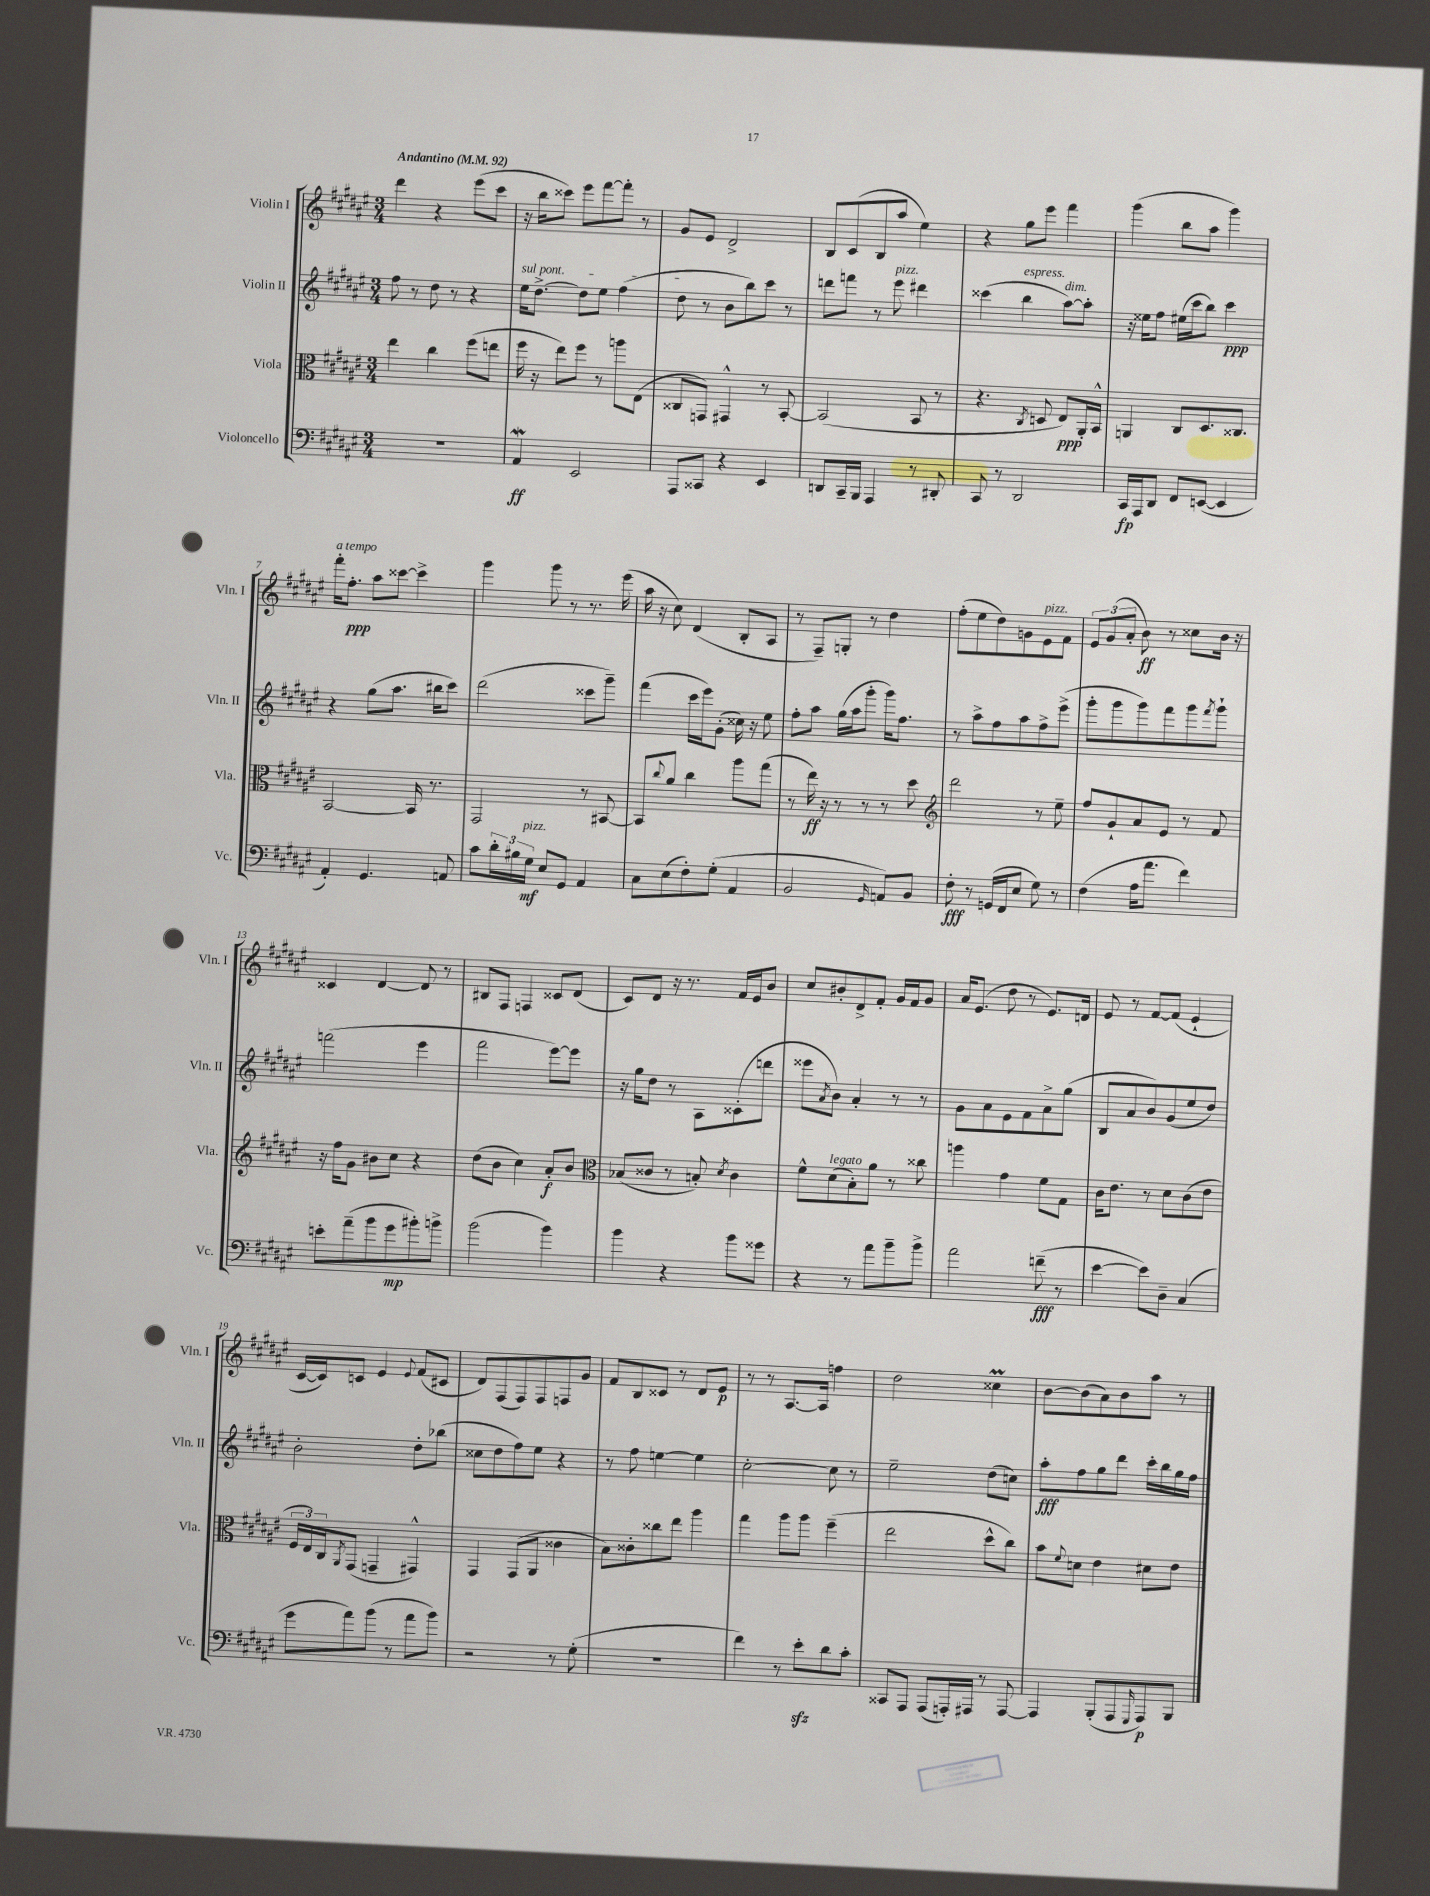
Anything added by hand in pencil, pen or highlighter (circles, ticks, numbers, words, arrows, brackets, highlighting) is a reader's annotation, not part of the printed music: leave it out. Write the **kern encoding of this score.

**kern	**dynam	**kern	**dynam	**kern	**dynam	**kern	**dynam
*part4	*part4	*part3	*part3	*part2	*part2	*part1	*part1
*staff4	*staff4	*staff3	*staff3	*staff2	*staff2	*staff1	*staff1
*I"Violoncello	*	*I"Viola	*	*I"Violin II	*	*I"Violin I	*
*I'Vc.	*	*I'Vla.	*	*I'Vln. II	*	*I'Vln. I	*
*clefF4	*	*clefC3	*	*clefG2	*	*clefG2	*
*k[f#c#g#d#a#e#]	*	*k[f#c#g#d#a#e#]	*	*k[f#c#g#d#a#e#]	*	*k[f#c#g#d#a#e#]	*
*M3/4	*	*M3/4	*	*M3/4	*	*M3/4	*
*MM92	*	*MM92	*	*MM92	*	*MM92	*
=1	=1	=1	=1	=1	=1	=1	=1
!	!	!	!	!	!	!LO:TX:a:B:t=Andantino	!
2.r	.	4ee#\	.	8ff#\	.	4ddd#\	.
.	.	.	.	8r	.	.	.
.	.	4cc#\	.	8dd#\	.	4r	.
.	.	.	.	8r	.	.	.
.	.	(8ff#\L	.	4r	.	(8eee#\L	.
.	.	8een\J	.	.	.	8ccc#\J	.
=2	=2	=2	=2	=2	=2	=2	=2
!	!	!	!	!LO:TX:a:i:t=sul pont.	!	!	!
4AA#W/	ff	16ff#\	.	16ee#\KL	.	16r	.
.	.	16r	.	[8.dd#^\J	.	16bb\KL	.
.	.	8ee#\L)	.	.	.	8ccc##X\J)	.
2EE#/	.	8ff#\J	.	8dd#\L]	.	8eee#\L	.
.	.	8r	.	8ee#\J	.	[8fff#\	.
.	.	8aan\L	.	(4ff#\	.	8fff#'\J]	.
.	.	(8E#\J	.	.	.	8r	.
=3	=3	=3	=3	=3	=3	=3	=3
8AAA#/L	.	8C##X/L	.	8dd#\	.	8g#/L	.
8CC##X/J	.	8GGn/J)	.	8r	.	8e#/J	.
4r	.	4GG#X^^/	.	8b\L	.	2d#^/	.
.	.	.	.	8bb\)	.	.	.
4EE#/	.	8r	.	8ccc#\J	.	.	.
.	.	[8BB'/	.	8r	.	.	.
=4	=4	=4	=4	=4	=4	=4	=4
8DDn/L	.	(2BB/]	.	8dddn\L	.	8B/L	.
16CC#~/L	.	.	.	8fffn\J	.	(8c#/	.
16BBB/JJ	.	.	.	.	.	.	.
4AAA#/	.	.	.	8r	.	8B/	.
!	!	!	!	!LO:TX:a:i:t=pizz.	!	!	!
.	.	.	.	8eee#\	.	8aa#/J	.
8r	.	8BB/	.	4ddd#X\	.	4ee#\)	.
8DD#X'/	.	8r	.	.	.	.	.
=5	=5	=5	=5	=5	=5	=5	=5
8CC#/	.	4.r	.	(4ccc##X\	.	4r	.
8r	.	.	.	.	.	.	.
!	!	!	!	!LO:TX:a:i:t=espress.	!	!	!
2DD#/	.	.	.	4bb\	.	8gg#\L	.
.	.	8qC#/	.	.	.	.	.
.	.	8Dn/	.	.	.	8eee#\J	.
!	!	!	!	!LO:TX:a:i:t=dim.	!	!	!
.	.	8E#/L)	ppp	[8aa#\L)	.	4fff#\	.
.	.	16AA#'/L	.	8aa#'\J]	.	.	.
.	.	16BB^^/JJ	.	.	.	.	.
=6	=6	=6	=6	=6	=6	=6	=6
16CC#/LL	fp	4AAn/	.	16r	.	(4ggg#\	.
16AAA#/J	.	.	.	16ee##X\KL	.	.	.
8DD#/J	.	.	.	8ff#\J	.	.	.
8FF#/L	.	8C#/L	.	(16ee#X\LL	.	8bb\L	.
.	.	.	.	16ccc#\J	.	.	.
([8EEn/J	.	8.D#/	.	8bb\J)	.	8aa#\J	.
4EE/]	.	.	.	4ccc#\	ppp	4ggg#\)	.
.	.	8.C##X/J	.	.	.	.	.
!!LO:LB:g=z
=7	=7	=7	=7	=7	=7	=7	=7
!	!	!	!	!	!	!LO:TX:a:i:t=a tempo	!
4AA#'/)	.	[2BB/	.	4r	.	16fff#'\KL	.
.	.	.	.	.	.	8.ff#'\J	ppp
4.GG#/	.	.	.	(8gg#\L	.	8aa#\L	.
.	.	.	.	8.aa#\J	.	[8ccc##X\J	.
.	.	16BB/]	.	.	.	4ccc##^\]	.
.	.	8.r	.	16bb#X\KL	.	.	.
8AAn/	.	.	.	8ccc#\J)	.	.	.
=8	=8	=8	=8	=8	=8	=8	=8
8c#\L	.	2GG#/	.	(2ddd#\	.	4ggg#\	.
24d#'\L	.	.	.	.	.	.	.
24B#X\	.	.	.	.	.	.	.
!LO:TX:a:i:t=pizz.	!	!	!	!	!	!	!
24G#\JJ	mf	.	.	.	.	.	.
8E#/L	.	.	.	.	.	8ggg#\	.
8GG#/J	.	.	.	.	.	8r	.
4AA#/	.	8r	.	8ccc##X\L	.	8.r	.
.	.	[8BB#X/	.	8ggg#~\J)	.	.	.
.	.	.	.	.	.	(16eee#\	.
=9	=9	=9	=9	=9	=9	=9	=9
8C#\L	.	8BB#/L]	.	(4fff#\	.	16aa#\	.
.	.	.	.	.	.	16r	.
.	.	8qqcc#/	.	.	.	.	.
(8E#\	.	8a#/J	.	.	.	8cc#\)	.
8F#'\)	.	4cc#\	.	16ccc#\LL	.	(4d#/	.
.	.	.	.	16eee#\J)	.	.	.
(8G#'\J	.	.	.	(8g#'\J	.	.	.
4AA#/	.	8aa#\L	.	16cc##X\)	.	8B'/L	.
.	.	.	.	16r	.	.	.
.	.	(8gg#\J	.	8ee#\	.	8A#/J	.
=10	=10	=10	=10	=10	=10	=10	=10
2BB/	.	8r	.	8ff#'\L	.	8r	.
.	.	16ee#\)	ff	8aa#\J	.	8F#~/L)	.
.	.	16r	.	.	.	.	.
.	.	8r	.	(16gg#\LL	.	8Gn'/J	.
.	.	.	.	16aa#\J	.	.	.
.	.	8r	.	8ggg#'\J	.	8r	.
16qqGG#/	.	.	.	.	.	.	.
8AAn/L)	.	8r	.	16ggg#\KL)	.	4dd#\	.
.	.	.	.	8.ff#\J	.	.	.
8BB/J	.	8dd#\	.	.	.	.	.
=11	=11	=11	=11	=11	=11	=11	=11
*	*	*clefG2	*	*	*	*	*
8F#'\	fff	2ddd#\	.	8r	.	(8ff#'\L	.
8r	.	.	.	8aa#^\L	.	8ee#\	.
(16GGn/LL	.	.	.	8ff#\	.	8dd#\)	.
16FF#/J	.	.	.	.	.	.	.
8E#/J	.	.	.	8aa#\	.	8gn\	.
!	!	!	!	!	!	!LO:TX:a:i:t=pizz.	!
8G#\)	.	8r	.	8ff#^\	.	8e#\	.
8r	.	8ee#~\	.	(8eee#^\J	.	8f#\J	.
=12	=12	=12	=12	=12	=12	=12	=12
(4F#\	.	8ff#/L	.	8ggg#'\L	.	12e#/L	.
.	.	.	.	.	.	(12g#/	.
.	.	8g#`/	.	8ggg#\	.	.	.
.	.	.	.	.	.	12a#'/J	.
16A#\KL	.	8a#/	.	8ggg#\)	.	8b\)	ff
8.a#\J	.	.	.	.	.	.	.
.	.	8e#/J	.	8fff#\	.	8r	.
4f#\)	.	8r	.	8ggg#\	.	8cc##X\L	.
.	.	.	.	8qfff#/	.	.	.
.	.	8f#/	.	8ggg#`\J	.	16b\Jk	.
.	.	.	.	.	.	16r	.
!!LO:LB:g=z
=13	=13	=13	=13	=13	=13	=13	=13
8en'\L	.	16r	.	(2fffn\	.	4c##X/	.
.	.	16ff#\KL	.	.	.	.	.
(8a#~\	.	8g#\J	.	.	.	.	.
8b\	.	8b#X\L	.	.	.	[4d#/	.
8g#\	mp	8cc#\J	.	.	.	.	.
8b#X'\)	.	4r	.	4eee#\	.	8d#/]	.
8bn^\J	.	.	.	.	.	8r	.
=14	=14	=14	=14	=14	=14	=14	=14
(2b\	.	(8dd#\L	.	2fff#\	.	8B#X/L	.
.	.	8b\J	.	.	.	8F#/J	.
.	.	4cc#\)	.	.	.	4Fn/	.
4b\)	.	8a#'/L	f	[8eee#\L)	.	8c##X/L	.
.	.	8b/J	.	8eee#\J]	.	(8d#/J	.
=15	=15	=15	=15	=15	=15	=15	=15
*	*	*clefC3	*	*	*	*	*
4b\	.	(8B-X/L	.	16r	.	8c#/L)	.
.	.	.	.	16gg#\KL	.	.	.
.	.	8c##X/J	.	8dd#\J	.	8d#/J	.
4r	.	8r	.	8r	.	16r	.
.	.	.	.	.	.	8.r	.
.	.	8Bn'/)	.	8A#\L	.	.	.
.	.	8qd#/	.	.	.	.	.
8b\L	.	4c##\	.	(8c##X'\	.	16f#/LL	.
.	.	.	.	.	.	16e#/J	.
8g##X\J	.	.	.	8dddn\J	.	8b/J	.
=16	=16	=16	=16	=16	=16	=16	=16
4r	.	8f#^^\L	.	8eee##X\L	.	8cc#/L	.
.	.	.	.	8qa#/	.	.	.
!	!	!LO:TX:a:i:t=legato	!	!	!	!	!
.	.	(8d#\	.	8b\J)	.	8b#X'/	.
8r	.	8B'\)	.	4a#'/	.	8d#^/	.
8a#\L	.	8a#\J	.	.	.	8f#'/J	.
8b~\	.	8r	.	8r	.	16g#/LL	.
.	.	.	.	.	.	16f#/J	.
8b^\J	.	8cc##X\	.	8r	.	8g#/J	.
=17	=17	=17	=17	=17	=17	=17	=17
2a#\	.	4aan\	.	8g#\L	.	16a#/KL	.
.	.	.	.	.	.	(8.e#/J	.
.	.	.	.	8a#\	.	.	.
.	.	4g#\	.	8e#\	.	8dd#\	.
.	.	.	.	8f#\	.	8r	.
(8fn~\	fff	8f#\L	.	8a#^\	.	8.e#/L)	.
8r	.	8G#\J	.	(8gg#\J	.	.	.
.	.	.	.	.	.	16dn/Jk	.
=18	=18	=18	=18	=18	=18	=18	=18
[4e#\	.	16c#\KL	.	8B/L	.	8e#/	.
.	.	8.e#\J	.	.	.	.	.
.	.	.	.	8a#/	.	8r	.
8e#\L])	.	8r	.	8b/)	.	[8f#/L	.
8D#~\J	.	8d#\L	.	(8g#/	.	(8f#/J]	.
(4C#/	.	(8c#\	.	8ee#/	.	4e#`/	.
.	.	8e#\J	.	8dd#/J)	.	.	.
!!LO:LB:g=z
=19	=19	=19	=19	=19	=19	=19	=19
8g#\L	.	24F#/LL	.	2b'\	.	[16c#/LL	.
.	.	24E#/)	.	.	.	.	.
.	.	.	.	.	.	16c#/J])	.
.	.	24C#/J	.	.	.	.	.
.	.	8qAA#/	.	.	.	.	.
8a#\)	.	(8GG#/J	.	.	.	8cn/J	.
(8b\J	.	4GGn~/	.	.	.	4e#/	.
8r	.	.	.	.	.	.	.
.	.	.	.	.	.	8qqe#/	.
8a#\L	.	4GG#X^^/)	.	8dd#'\L	.	(8f#/L	.
8b\J)	.	.	.	(8bb-X\J	.	8c#X/J	.
=20	=20	=20	=20	=20	=20	=20	=20
2r	.	4GG#/	.	8cc##X\L	.	8d#/L)	.
.	.	.	.	8dd#\	.	(8F#/	.
.	.	(8GG#/L	.	8ff#\)	.	8F#/)	.
.	.	8AA#/J	.	8ee#\J	.	8F#/	.
8r	.	4c##X\	.	4r	.	8Fn/	.
(8G#'\	.	.	.	.	.	8g#/J	.
=21	=21	=21	=21	=21	=21	=21	=21
2.r	.	8B\L)	.	8r	.	8f#/L	.
.	.	8c##X'\	.	8ff#\	.	8B/	.
.	.	8cc##X\	.	[4een\	.	8c##X/J	.
.	.	8ee#\J	.	.	.	8r	.
.	.	4aa#\	.	4ee\]	.	8d#/L	.
.	.	.	.	.	.	8e#/J	p
=22	=22	=22	=22	=22	=22	=22	=22
4f#\)	.	4gg#\	.	[2cc#'\	.	8r	.
.	.	.	.	.	.	8r	.
8r	.	8aa#\L	.	.	.	[8.A#/L	.
8e#zz'\L	.	8aa#\J	.	.	.	.	.
.	.	.	.	.	.	16A#/Jk]	.
8d#\	.	(4ff#~\	.	8cc#\]	.	4ffn\	.
8c#'\J	.	.	.	8r	.	.	.
=23	=23	=23	=23	=23	=23	=23	=23
8CC##X/L	.	2ee#\	.	2ee#~\	.	2dd#\	.
8AAA#/J	.	.	.	.	.	.	.
(8AAA#/L	.	.	.	.	.	.	.
16AAAn'/L)	.	.	.	.	.	.	.
16AAA#X/JJ	.	.	.	.	.	.	.
8r	.	8dd#^^\L	.	(8dd#\L	.	4cc##Xm\	.
[8AAA#/	.	8cc#\J)	.	8ccn\J)	.	.	.
=24	=24	=24	=24	=24	=24	=24	=24
4AAA#/]	.	8b\L	.	8aa#'\L	fff	[8b\L	.
.	.	8qqf#/	.	.	.	.	.
.	.	8dn\J	.	8ff#\	.	(8b\]	.
(8BBB'/L	.	4e#\	.	8gg#\	.	8a#\)	.
8AAA#/	.	.	.	8ddd#\J	.	8b\	.
16qqGGG#/	.	.	.	.	.	.	.
8AAA#/)	p	8d#X\L	.	16ccc#'\LL	.	8aa#\J	.
.	.	.	.	16bb\	.	.	.
8BBB/J	.	8e#\J	.	16gg#\	.	8r	.
.	.	.	.	16ff#\JJ	.	.	.
==	==	==	==	==	==	==	==
*-	*-	*-	*-	*-	*-	*-	*-
